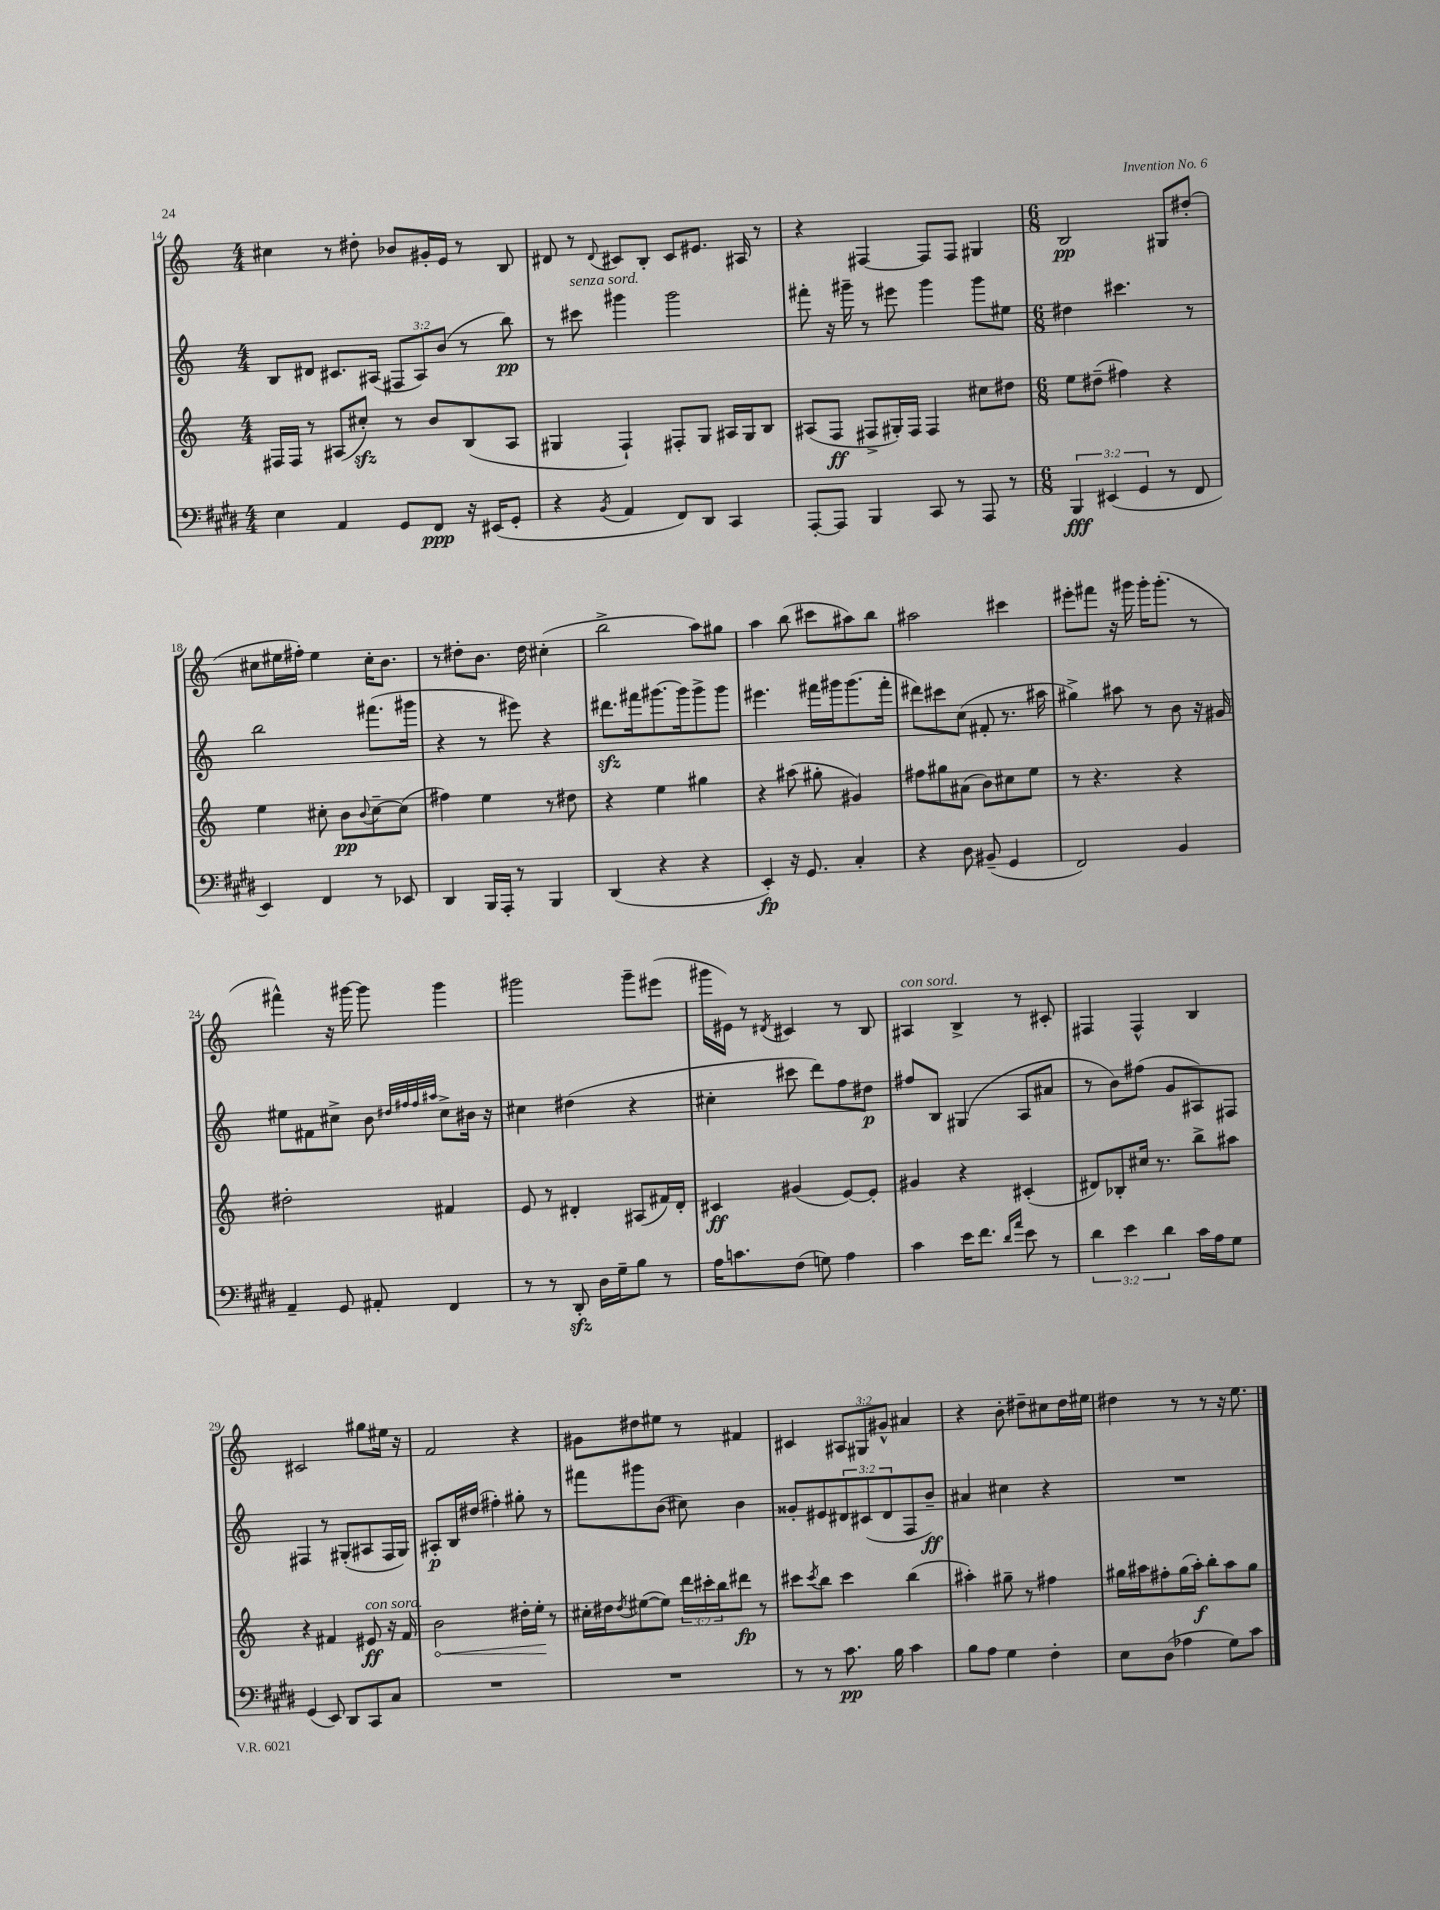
<<
\new StaffGroup <<
\new Staff = "s0" {
    \clef treble \key c \major \numericTimeSignature \time 4/4 \override Staff.TupletNumber.text = #tuplet-number::calc-fraction-text
    cis''4 r8 dis''8-. bes'8 gis'16-. e'16 r8 b8 |
    dis'8 r8 \appoggiatura { dis'8 } cis'8 b8-. cis'8 eis'8. ais16 r8 |
    r4 fis4~ fis8 fis8 gis4 |
    \numericTimeSignature \time 6/8 b2\pp gis8 dis''8-.( |
    cis''8 eis''16 fis''16-.) eis''4 cis''16-. b'8. |
    r8 dis''8-. b'8. dis''16 cis''4-.( |
    b''2-> a''8) gis''8 |
    a''4 b''8( cis'''8 ais''8) b''8 |
    ais''2 cis'''4 |
    eis'''8-. fis'''8 r16 gis'''16 gis'''16-. gis'''8.-.( r8 |
    fis'''4-^) r16 gis'''16~ gis'''8 gis'''4 |
    gis'''2 gis'''8-- eis'''8( |
    gis'''16 eis'16) r8 \acciaccatura { dis'8 } cis'4 r8 b8 |
    ais4^\markup { \italic "con sord." } b4-> r8 cis'8-. |
    fis4 fis4-^ b4 |
    cis'2 gis''8 eis''16 r16 |
    f'2 r4 |
    gis'8 dis''8 eis''8 r8 fis'4 |
    cis'4 \tuplet 3/2 { ais8 gis8 gis'8-^ } ais'4 |
    r4 b'8-. dis''8-- cis''8 dis''16 eis''16 |
    dis''4 r8 r8 r16 e''8. \bar "|." |
}
\new Staff = "s1" {
    \clef treble \key c \major \numericTimeSignature \time 4/4 \override Staff.TupletNumber.text = #tuplet-number::calc-fraction-text
    b8 dis'8 cis'8. ais16( \tuplet 3/2 { fis8 ais8) b'8( } r8 b''8\pp) |
    r8 cis'''8^\markup { \italic "senza sord." } gis'''4 gis'''2 |
    fis'''8-. r16 gis'''16-- r8 eis'''8 gis'''4 gis'''8 eis''8 |
    \numericTimeSignature \time 6/8 dis''4 cis'''4. r8 |
    b''2 fis'''8.( gis'''16 |
    r4 r8 eis'''8) r4 |
    dis'''8.\sfz fis'''16 gis'''8.~ gis'''16 gis'''8-> gis'''8 |
    eis'''4. fis'''16 gis'''16 gis'''8.( fis'''16-. |
    dis'''8) cis'''8 c''8( fis'8-. r8. ais''16 |
    gis''4->) ais''8 r8 b'8 r16 gis'16 |
    eis''8 fis'8 cis''8-> b'8 \grace { dis''32 fis''32 fis''32 ais''32 } cis''8-> bis'16 r16 |
    cis''4 dis''4( r4 |
    cis''4-. cis'''8 d'''8) f''8 dis''8\p |
    fis''8 b8 gis4( a8 ais'8 |
    r8 b'8) fis''8( g'8 ais8) fis8 |
    fis4 r8 gis8-.( ais8 fis16 gis16) |
    ais8-.\p b16 dis''16( fis''4-.) gis''8-. r8 |
    fis'''8 gis'''8 b'8( cis''8) b'4 |
    gisis'8-. eis'8 \tuplet 3/2 { dis'8 cis'8( dis'8 } f8 b'8--\ff) |
    ais'4 cis''4 r4 |
    R2. \bar "|." |
}
\new Staff = "s2" {
    \clef treble \key c \major \numericTimeSignature \time 4/4 \override Staff.TupletNumber.text = #tuplet-number::calc-fraction-text
    fis16 fis16 r8 ais8( cis''8-.\sfz) r8 b'8 b8( ais8 |
    gis4 f4-!) fis8-. gis8 ais16 gis16 b8 |
    ais8( f8\ff fis8-> gis16-.) fis16 fis4 cis''8 dis''8 |
    \numericTimeSignature \time 6/8 e''8 dis''8--( fis''4) r4 |
    e''4 cis''8-. b'8\pp \appoggiatura { b'8 } cis''8~-- cis''8( |
    fis''4) e''4 r8 dis''8 |
    r4 e''4 gis''4 |
    r4 ais''8( gis''8-. gis'4) |
    fis''8 gis''8 ais'8( b'8) cis''8 e''8 |
    r8 r4. r4 |
    dis''2-. fis'4 |
    e'8 r8 dis'4-. ais8( fis'16) dis'16-. |
    cis'4\ff gis'4( e'8~) e'8-. |
    gis'4 r4 cis'4-.( |
    dis'8) bes8-. cis''16 r8. b''8-> ais''8 |
    r4 fis'4 eis'8\ff^\markup { \italic "con sord." } r16 fis'16 |
    \once \override Hairpin.circled-tip = ##t b'2\< dis''16-. e''16-.\! r8 |
    cis''16-. dis''16 \acciaccatura { dis''8 } eis''8~( eis''8) \tuplet 3/2 { d'''16 cis'''16-. b''16 } dis'''8\fp r8 |
    cis'''8 \acciaccatura { cis'''8 } b''8 cis'''4 b''4( |
    ais''4-.) gis''8-- r8 fis''4 |
    gis''16 ais''16 fis''8-. gis''16( ais''16-.\f) b''8-. ais''8 gis''8 \bar "|." |
}
\new Staff = "s3" {
    \clef bass \key e \major \numericTimeSignature \time 4/4 \override Staff.TupletNumber.text = #tuplet-number::calc-fraction-text
    e4 a,4 gis,8 fis,8\ppp r16 eis,16( gis,8-. |
    r4 \acciaccatura { b,8 } a,4 fis,8) dis,8 cis,4 |
    a,,8~-. a,,8 b,,4 cis,8 r8 a,,8 r8 |
    \numericTimeSignature \time 6/8 \tuplet 3/2 { b,,4\fff eis,4( gis,4 } r8 fis,8 |
    e,4) fis,4 r8 ees,8 |
    dis,4 b,,16 a,,16-. r8 b,,4 |
    dis,4( r4 r4 |
    e,4-.\fp) r16 gis,8. cis4-. |
    r4 dis8 bis,8--( gis,4 |
    fis,2) b,4 |
    a,4-- gis,8 ais,8-. fis,4 |
    r8 r8 dis,8-.\sfz dis16 gis16-- b8 r8 |
    a16 c'8. fis8( g8) a4 |
    cis'4 e'16 fis'8. \grace { dis'16 a'16 } e'8 r8 |
    \tuplet 3/2 { dis'4 e'4 dis'4 } cis'16 a16 gis8 |
    gis,4( e,8) dis,8 cis,8 cis8 |
    R2. |
    R2. |
    r8 r8 cis'8.\pp b16 cis'4 |
    b8 a8 gis4 fis4-. |
    e8 dis8( aes4 gis8) cis'8 \bar "|." |
}
>>
>>
\layout { \context { \Score currentBarNumber = #14 } }
